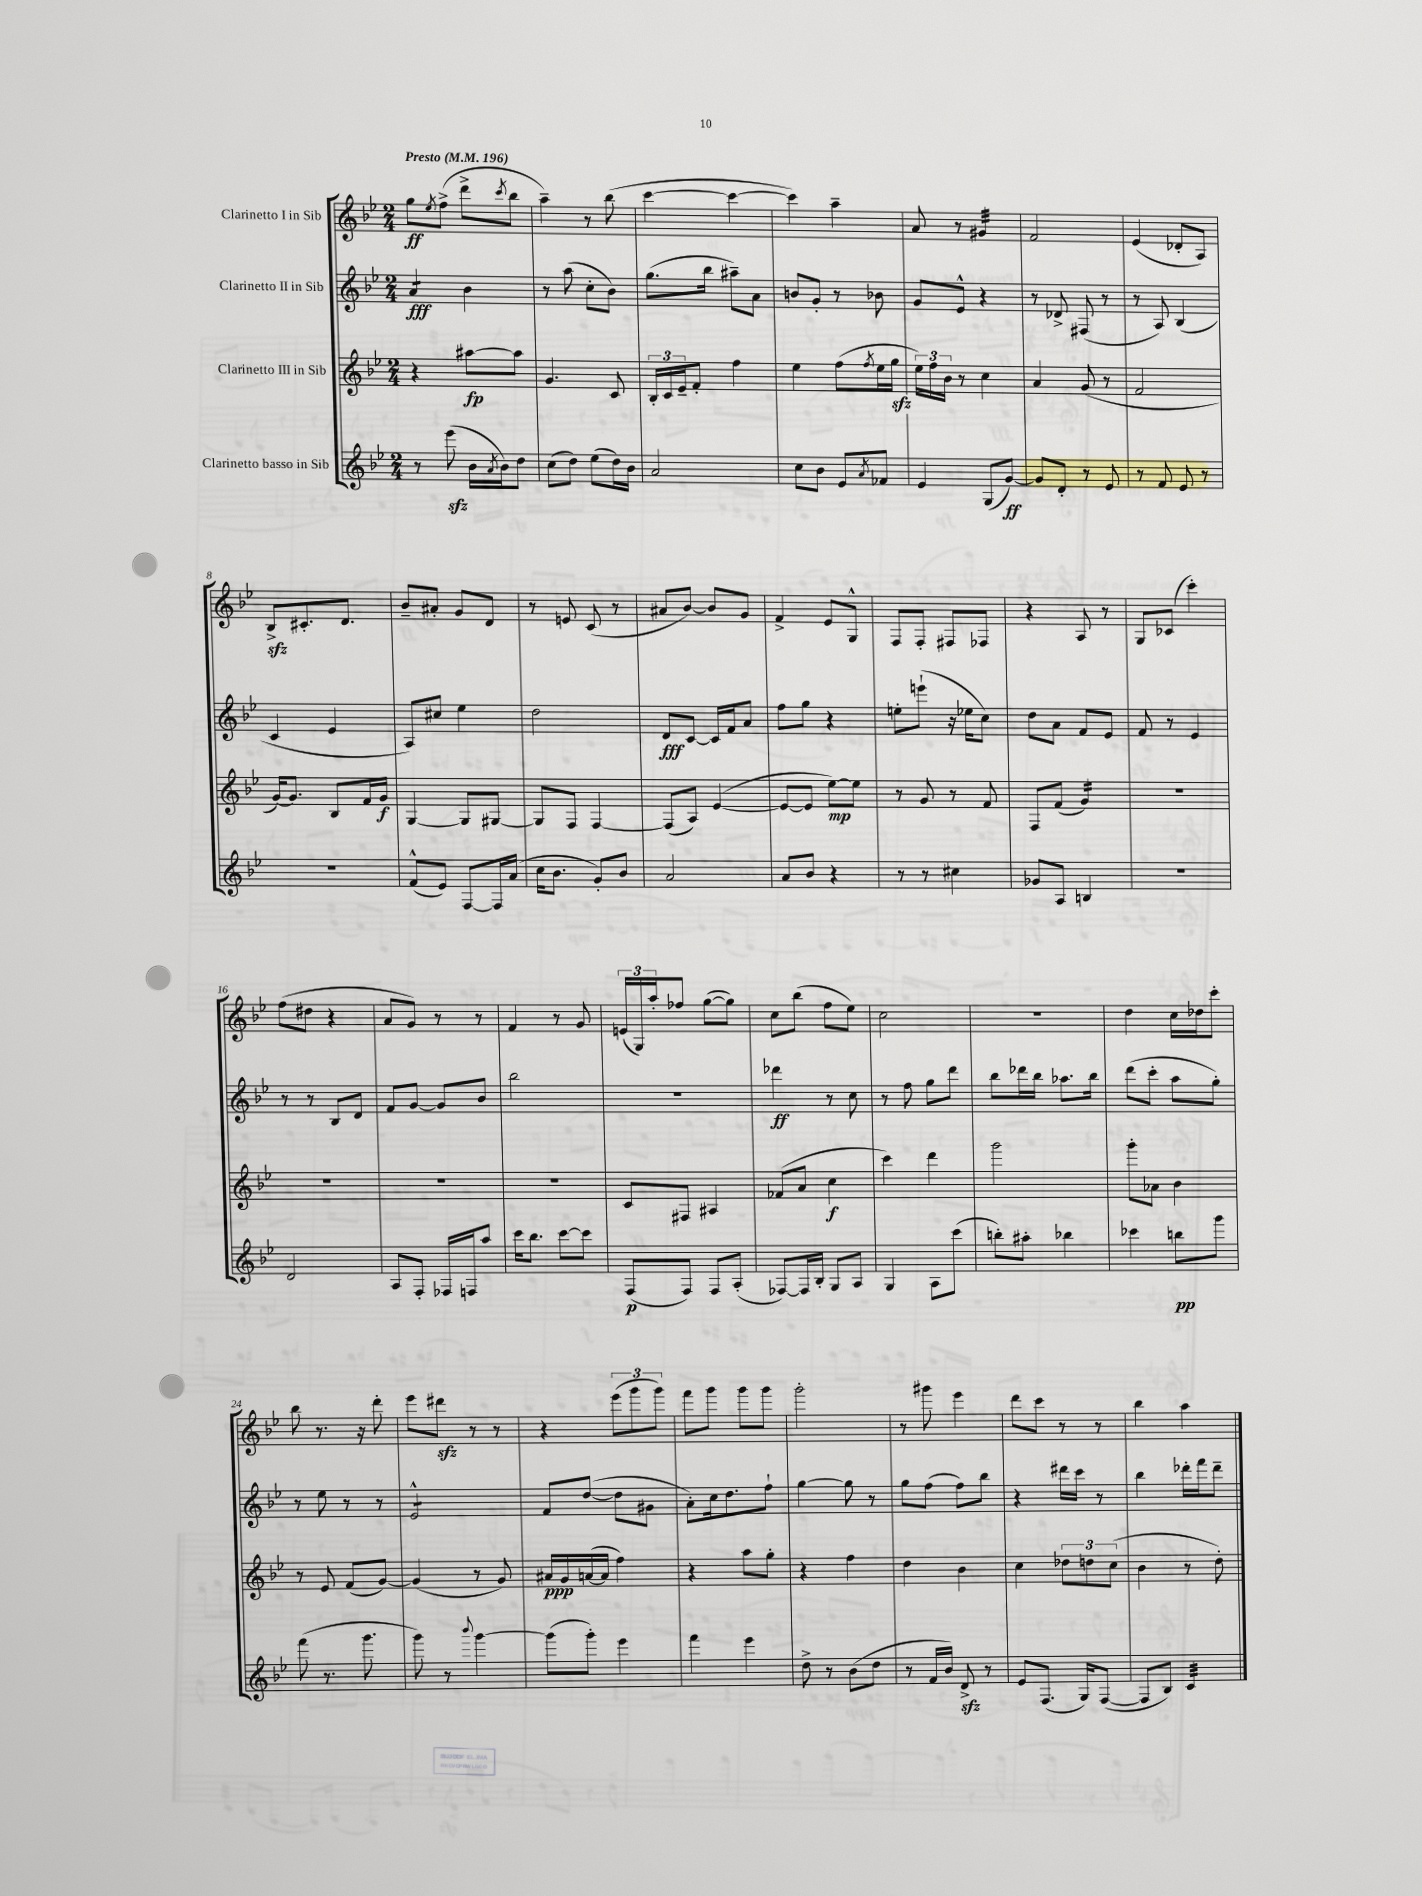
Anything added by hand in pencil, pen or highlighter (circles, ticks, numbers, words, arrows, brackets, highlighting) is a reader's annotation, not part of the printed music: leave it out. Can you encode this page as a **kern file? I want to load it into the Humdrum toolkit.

**kern	**kern	**kern	**kern
*staff4	*staff3	*staff2	*staff1
*clefG2	*clefG2	*clefG2	*clefG2
*k[b-e-]	*k[b-e-]	*k[b-e-]	*k[b-e-]
*M2/4	*M2/4	*M2/4	*M2/4
*MM196	*MM196	*MM196	*MM196
8r	4r	4a/	8gg\L
.	.	.	8qee-/
(8eee-\	.	.	(8ff^\J
16b-\LL	[8aa#\L	4b-\	8ddd^\L
8qa/	.	.	.
16b-\J)	.	.	.
.	.	.	8qccc/
8dd\J	8aa#\]J	.	8bb-\J
=	=	=	=
(8cc\L	4.g/	8r	4aa~\)
8dd\J)	.	(8aa\	.
(8ee-\L	.	8cc'\L	8r
16dd\L)	8c/	8b-\J)	(8bb-\
16b-\JJ	.	.	.
=	=	=	=
2a/	24B-'/LL	(8.gg\L	[4ccc\
.	24c/	.	.
.	24e-~/J	.	.
.	8f'/J	.	.
.	.	16bb-\Jk	.
.	4ff\	8aa#~\L)	4ccc\_
.	.	8a\J	.
=	=	=	=
8cc\L	4ee-\	8b/L	4ccc\])
8b-\J	.	8g'/J	.
8e-/L	(8ff\L	8r	4aa~\
8qa/	8qff/	.	.
8f-/J	16ee-\L	8b-\	.
.	16gg\JJ	.	.
=	=	=	=
4e-/	24ee-\LL)	8g/L	8a/
.	24ff\	.	.
.	24b-\JJ	.	.
.	8r	8e-^^/J	8r
(8G/L	4cc\	4r	4g#/
[8g/J)	.	.	.
=	=	=	=
8g/]L	4a/	8r	2f/
8d'/J	.	8d-^/	.
8r	(8g/	(8F#/	.
8e-/	8r	8r	.
=	=	=	=
8r	2f/	8r	(4e-/
8f/	.	8A/)	.
8e-/	.	(4B-/	8d-'/L
8r	.	.	8A/J)
=	=	=	=
2r	[16g/LK)	4c/	8B-^/L
.	8.g/]J	.	.
.	.	.	8.c#'/
.	8B-/L	4e-/	.
.	.	.	8.d/J
.	16f/L	.	.
.	16g/JJ	.	.
=	=	=	=
(8f^^/L	[4G/	8A/L)	8b-~/L
8e-/J)	.	8cc#/J	8a#'/J
[8F/L	8G/]L	4ee-\	8g/L
16F/]L	[8G#/J	.	8d/J
(16a/JJ	.	.	.
=	=	=	=
16cc\LK	8G#/]L	2dd\	8r
8.b-\J	.	.	.
.	8F/J	.	8e/
8g'/L)	[4F/	.	(8c/
8b-/J	.	.	8r
=	=	=	=
2a/	(8F/]L	8d/L	8a#/L
.	8A/J)	[8c/J	[8b-/J)
.	([4e-/	16c/]LL	8b-/]L
.	.	16f/J	.
.	.	8a/J	8g/J
=	=	=	=
8a/L	8e-/_L	8ff\L	4f^/
8b-/J	8e-/]J	8gg\J	.
4r	[8ee-\L)	4r	8e-/L
.	8ee-\]J	.	8G^^/J
=	=	=	=
8r	8r	8ee'\L	8F/L
8r	8g/	(8eee`\J	8F'/J
4cc#\	8r	16r	8F#/L
.	.	16ee-\LK	.
.	8f/	8cc\J)	8F-/J
=	=	=	=
8g-/L	8F/L	8dd\L	4r
8A/J	(8f/J	8a\J	.
4B/	4g/)	8f/L	8A/
.	.	8e-/J	8r
=	=	=	=
2r	2r	8f/	8G/L
.	.	8r	(8c-/J
.	.	4e-/	4ccc'\)
=	=	=	=
2d/	2r	8r	(8ff\L
.	.	8r	8dd#\J
.	.	8B-/L	4r
.	.	8d/J	.
=	=	=	=
8A/L	2r	8f/L	8a/L
8F'/J	.	[8g/J	8g/J)
16F-/LL	.	8g/]L	8r
16F/J	.	.	.
8aa/J	.	8b-/J	8r
=	=	=	=
16ccc\LK	2r	2bb-\	4f/
8.bb-\J	.	.	.
[8ccc\L	.	.	8r
8ccc\]J	.	.	8g/
=	=	=	=
(8F/L	8c/L	2r	(24e/LL
.	.	.	24G/)
.	.	.	24aa'/J
8F/J)	8F#/J	.	8ff-/J
8F/L	4A#/	.	([8gg\L
(8A'/J	.	.	8gg\]J)
=	=	=	=
[8F-/L)	(8f-/L	4ddd-\	8cc\L
16F-/]L	8a/J	.	(8bb-\J
16B-'/JJ	.	.	.
8G/L	4cc\	8r	8ff\L
8A/J	.	8cc\	8ee-\J)
=	=	=	=
4G/	4ccc\)	8r	2cc\
.	.	8ff\	.
8A\L	4ddd\	8gg\L	.
(8ccc\J	.	8ddd\J	.
=	=	=	=
8bb'\L)	2ggg\	8bb-\L	2r
8aa#'\J	.	16ddd-\L	.
.	.	16bb-\JJ	.
4bb-\	.	8.aa-\L	.
.	.	16bb-\Jk	.
=	=	=	=
4ccc-\	8ggg'\L	(8ddd\L	4dd\
.	8a-\J	8ccc'\J	.
8bb\L	4b-\	8aa\L	16cc\LL
.	.	.	16dd-\J
8ggg\J	.	8gg'\J)	8ccc'\J
=	=	=	=
(8fff\	8r	8r	8bb-\
8.r	8e-/	8ee-\	8.r
.	(8f/L	8r	.
8.ggg\	.	.	16r
.	[8g/J)	8r	8ddd'\
=	=	=	=
8ggg\)	(4g/]	2e-^^/	8eee-\L
8r	.	.	8ddd#\J
8qqbbb-/	.	.	.
[4ggg\	8r	.	8r
.	8g/)	.	8r
=	=	=	=
(8ggg\]L	16a#/LL	8f/L	4r
.	16g/	.	.
8ggg'\J)	([16a/	([8dd/J	.
.	16a/]JJ	.	.
4eee-\	4ff\)	8dd\]L	(12eee-\L
.	.	.	12ggg\
.	.	8g#\J	.
.	.	.	12ggg\J)
=	=	=	=
4fff\	4r	8a'\L)	8fff\L
.	.	16cc\k	8ggg\J
.	.	8.dd\	.
4eee-\	8aa\L	.	8ggg\L
.	8gg'\J	8ff`\J	8ggg\J
=	=	=	=
8dd^\	4r	[4gg\	2ggg'\
8r	.	.	.
(8b-\L	4ff\	8gg\]	.
8dd\J	.	8r	.
=	=	=	=
8r	4dd\	8gg\L	8r
16f/LL	.	(8ff\J	8ggg#\
16b-/JJ)	.	.	.
8d^/	4b-\	8ff\L)	4eee-\
8r	.	8bb-\J	.
=	=	=	=
8e-/L	4cc\	4r	8ddd\L
(8.F/J	.	.	8ccc\J
.	12dd-\L	16ddd#\LL	8r
16G/LK)	.	16ccc\JJ	.
.	12dd\	.	.
([8F/J	.	8r	8r
.	(12cc\J	.	.
=	=	=	=
8F/]L	4b-\	4bb-\	4bb-\
8B-/J)	.	.	.
4c/	8r	16ddd-'\LL	4aa\
.	.	16fff\J	.
.	8dd'\)	8ddd-~\J	.
==	==	==	==
*-	*-	*-	*-
